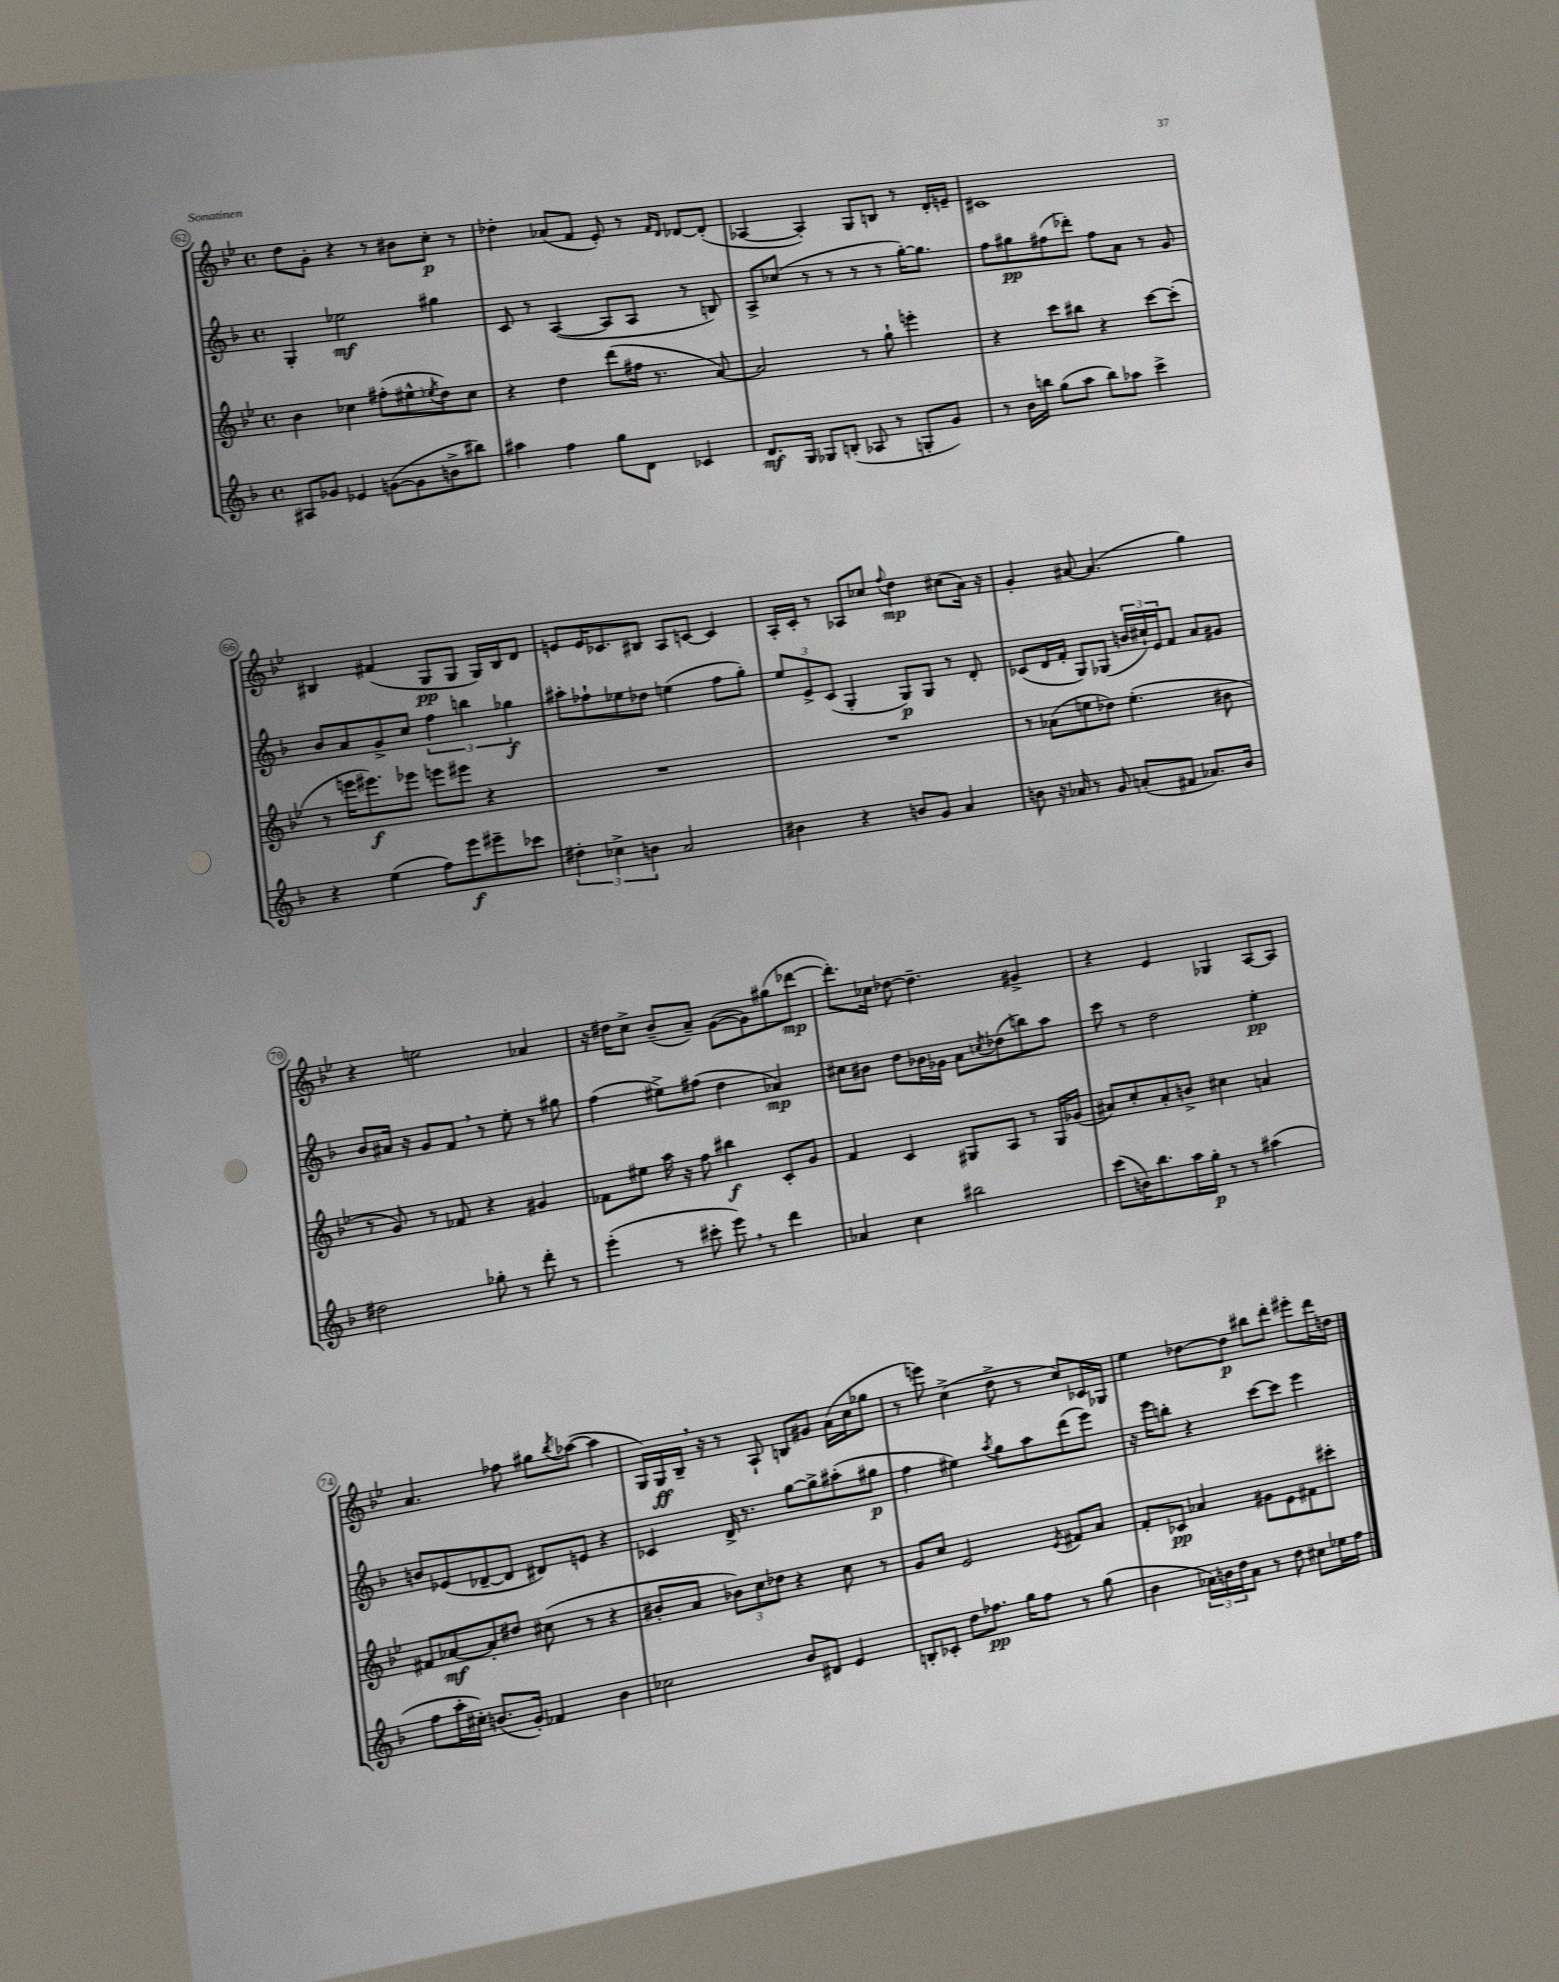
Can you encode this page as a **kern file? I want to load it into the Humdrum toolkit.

**kern	**dynam	**kern	**dynam	**kern	**dynam	**kern	**dynam
*part4	*part4	*part3	*part3	*part2	*part2	*part1	*part1
*staff4	*staff4	*staff3	*staff3	*staff2	*staff2	*staff1	*staff1
*clefG2	*	*clefG2	*	*clefG2	*	*clefG2	*
*k[b-]	*	*k[b-e-]	*	*k[b-]	*	*k[b-e-]	*
*M4/4	*	*M4/4	*	*M4/4	*	*M4/4	*
*met(c)	*	*met(c)	*	*met(c)	*	*met(c)	*
=62	=62	=62	=62	=62	=62	=62	=62
8A#X/L	.	4b-\	.	4G'/	.	8dd\L	.
8g-X/J	.	.	.	.	.	8g'\J	.
4e-X/	.	4cc-X\	.	2ee-X\	mf	4r	.
([8gn\L	.	(8ff#X'\L	.	.	.	8r	.
8g\]	.	8ee#X^^\	.	.	.	8b#X\L	.
.	.	8qee-X/	.	.	.	.	.
8bn^\	.	8dd\)	.	4gg#X\	.	8cc'\J	p
8bb#X\J)	.	8cc-\J	.	.	.	8r	.
=63	=63	=63	=63	=63	=63	=63	=63
4aa#X\	.	4r	.	8c/	.	4dd-X'\	.
.	.	.	.	8r	.	.	.
4ff\	.	4dd\	.	([4A/	.	(8a-X/L	.
.	.	.	.	.	.	8f/J	.
8gg\L	.	(8ddd\L	.	8A/L]	.	8e-'/)	.
8d\J	.	16ff#X\Jk	.	8A/J	.	8r	.
.	.	8.r	.	.	.	.	.
.	.	.	.	.	.	16qqf/LL	.
.	.	.	.	.	.	16qqd/JJ	.
4c-X/	.	.	.	8r	.	[8d-X/L	.
.	.	[8a/)	.	8Bn/)	.	(8d-'/J]	.
=64	=64	=64	=64	=64	=64	=64	=64
8.d/L	mf	2a/]	.	8A^/L	.	[4A-X/	.
.	.	.	.	(8cc-X/J	.	.	.
16G/Jk	.	.	.	.	.	.	.
8G-X/L	.	.	.	8r	.	4A-'/])	.
(8Bn'/J	.	.	.	8r	.	.	.
8A-X/	.	8r	.	8r	.	8G/L	.
8r	.	8gg`\	.	8r	.	8Bn/J	.
8Gn'/L	.	4eeen'\	.	[16gg'\KL)	.	8r	.
.	.	.	.	8.gg\J]	.	.	.
8g/J)	.	.	.	.	.	16d'/LL	.
.	.	.	.	.	.	16en~/JJ	.
=65	=65	=65	=65	=65	=65	=65	=65
8r	.	4r	.	8ff\L	.	1c#X	.
16b-\LL	.	.	.	8gg#X\	pp	.	.
16bbn\JJ	.	.	.	.	.	.	.
(8gg\L	.	8ccc\L	.	(8ff#X\	.	.	.
8aa\J	.	8bb#X\J	.	8ddd-X'\J)	.	.	.
8bb\L)	.	4r	.	8ff#\L	.	.	.
8aa-X\J	.	.	.	8a\J	.	.	.
4ccc^\	.	[8ccc\L	.	8r	.	.	.
.	.	(8ccc'\J]	.	8g/	.	.	.
!!LO:LB:g=z
=66	=66	=66	=66	=66	=66	=66	=66
4r	.	8r	.	8b-/L	.	4B#X/	.
.	.	16eeen\KL	.	8a/	.	.	.
.	.	8.eee#X\)	f	.	.	.	.
(4ee\	.	.	.	8g^/	.	(4f#X/	.
.	.	8eee-X\J	.	8cc/J	.	.	.
8ff\L)	.	8eeen\L	.	6ff\	.	8G/L	pp
8eee\	f	8eee#X\J	.	.	.	8G/J	.
.	.	.	.	6bbn\	.	.	.
8eee#X~\	.	4r	.	.	.	16G/LL)	.
.	.	.	.	.	.	16B#/J	.
.	.	.	.	6gg-X\	f	.	.
8ccc-X\J	.	.	.	.	.	8d/J	.
=67	=67	=67	=67	=67	=67	=67	=67
6dd#X'\	.	1r	.	8aa#X'\L	.	8en/L	.
.	.	.	.	8ff-X`\	.	16e/K	.
6cc-X^\	.	.	.	.	.	.	.
.	.	.	.	.	.	8.c-X/	.
.	.	.	.	8ee-X\	.	.	.
6bn\	.	.	.	.	.	.	.
.	.	.	.	8dd-X\J	.	8B#X/J	.
2a/	.	.	.	(4een\	.	8A/L	.
.	.	.	.	.	.	[8cn/J	.
.	.	.	.	8ff-\L	.	4c/]	.
.	.	.	.	8gg'\J)	.	.	.
=68	=68	=68	=68	=68	=68	=68	=68
4b#X\	.	1r	.	12ee/L	.	16A'/LL	.
.	.	.	.	.	.	16c'/JJ	.
.	.	.	.	12e^/	.	.	.
.	.	.	.	.	.	8r	.
.	.	.	.	(12c/J	.	.	.
4r	.	.	.	4G'/	.	8A-X/L	.
.	.	.	.	.	.	8cc-X/J	.
.	.	.	.	.	.	8qqff/	.
8bn/L	.	.	.	8G/L)	p	4dd\	mp
8g/J	.	.	.	8G/J	.	.	.
4a/	.	.	.	8r	.	(8cc#X\L	.
.	.	.	.	8d'/	.	16a\Jk)	.
.	.	.	.	.	.	16r	.
=69	=69	=69	=69	=69	=69	=69	=69
8bn\	.	8r	.	(8c-X/L	.	4g'/	.
16r	.	(8a-X\L	.	16d/L	.	.	.
16a-X/	.	.	.	16f'/JJ	.	.	.
8r	.	8een\	.	8G/L)	.	[8a#X/	.
8g/	.	8dd-X\J)	.	(8G-X/J	.	(4.a#/]	.
(8an'/L	.	(4.ee'\	.	24bn/LL	.	.	.
.	.	.	.	24cc#X`/)	.	.	.
.	.	.	.	24e/J	.	.	.
8f#X/J	.	.	.	8f/J	.	.	.
8.a-X/L)	.	.	.	8a/L	.	4gg\)	.
.	.	8b#X\	.	8g#X/J	.	.	.
16b/Jk	.	.	.	.	.	.	.
!!LO:LB:g=z
=70	=70	=70	=70	=70	=70	=70	=70
2dd#X\	.	8r	.	8b-/L	.	4r	.
.	.	8g/)	.	16a#X/Jk	.	.	.
.	.	.	.	16r	.	.	.
.	.	8r	.	8g/L	.	2een\	.
.	.	8f-X/	.	8f,/J	.	.	.
8gg-X'\	.	4r	.	8r	.	.	.
8r	.	.	.	8ee'\	.	.	.
8ddd'\	.	4g#X/	.	8r	.	4a-X/	.
8r	.	.	.	8gg#X\	.	.	.
=71	=71	=71	=71	=71	=71	=71	=71
(4eee'\	.	8f-X\L	.	(4ff\	.	16r	.
.	.	.	.	.	.	16dd#X\KL	.
.	.	8ee#X\J	.	.	.	8cc^\J	.
8r	.	16aa\	.	8ee#X^\L)	.	(8b-~/L	.
.	.	16r	.	.	.	.	.
8ccc#X'\	.	8ff\	.	(8ff#X\J	.	8a~/J)	.
8eee,\)	.	4bb#X\	f	4dd\	.	([8g\L	.
8r	.	.	.	.	.	8g\])	.
4ddd\	.	8c'/L	.	4a-X/)	mp	(8gg#X\	.
.	.	8g/J	.	.	.	[8ddd-X\J	mp
=72	=72	=72	=72	=72	=72	=72	=72
4a-X/	.	4f/	.	8cc#X\L	.	8.ddd-'\L])	.
.	.	.	.	8b#X\J	.	.	.
.	.	.	.	.	.	16cc-X\Jk	.
4cc\	.	4c/	.	8dd\L	.	[8dd-X\	.
.	.	.	.	16b-X\L	.	4.dd-~\]	.
.	.	.	.	16g-X\JJ	.	.	.
2bb#X\	.	8G#X/L	.	8a\L	.	.	.
.	.	.	.	8qccn/	.	.	.
.	.	8A/J	.	(8dd-X\	.	.	.
.	.	8r	.	8bbn\)	.	4g#X^/	.
.	.	16G#/LL	.	8aa\J	.	.	.
.	.	(16g-X/JJ	.	.	.	.	.
=73	=73	=73	=73	=73	=73	=73	=73
(8ccc\L	.	8a#X/L)	.	8ccc\	.	4r	.
16bn\K)	.	8cc'/	.	8r	.	.	.
8.bb-\	.	.	.	.	.	.	.
.	.	8a#'/	.	2dd\	.	4e-/	.
16aa\L	.	8bn^/J	.	.	.	.	.
16gg'\JJ	p	.	.	.	.	.	.
8r	.	4cc#X\	.	.	.	4G-X/	.
8r	.	.	.	.	.	.	.
(4aa#X\	.	4an/	.	4ee'\	pp	[8A/L	.
.	.	.	.	.	.	8A/J]	.
!!LO:LB:g=z
=74	=74	=74	=74	=74	=74	=74	=74
8ff\L	.	8f#X/L	.	8bn/L	.	4.a/	.
16aa'\L	.	[8a-X/	mf	(8e-X/	.	.	.
16cc#X'\JJ)	.	.	.	.	.	.	.
(8.bn/L	.	8a-'/]	.	[8d-X~/	.	.	.
.	.	8dd#X/J	.	8d-/J]	.	8ff-X\	.
16g'/Jk)	.	.	.	.	.	.	.
4f-X/	.	(8cc#X\	.	8d#X/L)	.	8gg#X\L	.
.	.	.	.	.	.	8qbb-/	.
.	.	8r	.	8en/J	.	([8aa-X\J	.
4b\	.	4r	.	4r	.	4aa-\]	.
=75	=75	=75	=75	=75	=75	=75	=75
2cc-X\	.	8b#X'/L	.	4c-X/	.	16G/LL)	.
.	.	.	.	.	.	16G/	ff
.	.	8a/J	.	.	.	16B-~,/JJ	.
.	.	.	.	.	.	16r	.
.	.	12b-X\L)	.	16d^/	.	8r	.
.	.	.	.	8.r	.	.	.
.	.	12cc\	.	.	.	.	.
.	.	.	.	.	.	8A`/	.
.	.	12dd-X\J	.	.	.	.	.
8b-/L	.	4r	.	[8gg\L	.	8Bn/L	.
8d#X/J	.	.	.	8gg^\]	.	8g#X/J	.
4e/	.	8cc\	.	(8aa#X'\	.	(16a\LL	.
.	.	.	.	.	.	16cc\J	.
.	.	8r	.	8gg#X\J	p	8gg-X\J	.
=76	=76	=76	=76	=76	=76	=76	=76
8Bn'/L	.	8g/L	.	4ff\	.	8r	.
8c-X'/J	.	8cc/J	.	.	.	8eeen\)	.
8dd\L	.	2e-/	.	4ee#X\)	.	(4cc^\	.
8.ff-X\J	pp	.	.	.	.	.	.
.	.	.	.	8qaa/	.	.	.
.	.	.	.	8gg\L	.	8dd^\	.
16gg\KL	.	.	.	.	.	.	.
8ff-\J	.	.	.	8aa\	.	8r	.
.	.	8qe-/	.	.	.	.	.
8r	.	8f#X/L	.	(8ddd\	.	8cc/L)	.
(8gg\	.	8a/J	.	8eee\J)	.	16c-X/L	.
.	.	.	.	.	.	16G-X/JJ	.
=77	=77	=77	=77	=77	=77	=77	=77
4b-\	.	8f'/L	.	16r	.	4ee-\	.
.	.	.	.	16eee\KL	.	.	.
.	.	8c-X/J	pp	8bbn'\J	.	.	.
24a-X\LL)	.	4a-X/	.	4r	.	[8dd-X\L	.
24bn\	.	.	.	.	.	.	.
24dd\J	.	.	.	.	.	.	.
8a-\J	.	.	.	.	.	8dd-\J]	p
8r	.	8g#X\L	.	[8ccc\L	.	8bb#X\L	.
8dd\	.	8e-\	.	8ccc\J]	.	8ddd'\J	.
8cc#X\L	.	8f#X\	.	4eee\	.	8eee#X'\L	.
16ee-X\L	.	8ccc#X'\J	.	.	.	16ddd\L	.
16ff\JJ	.	.	.	.	.	16ddn\JJ	.
==	==	==	==	==	==	==	==
*-	*-	*-	*-	*-	*-	*-	*-
